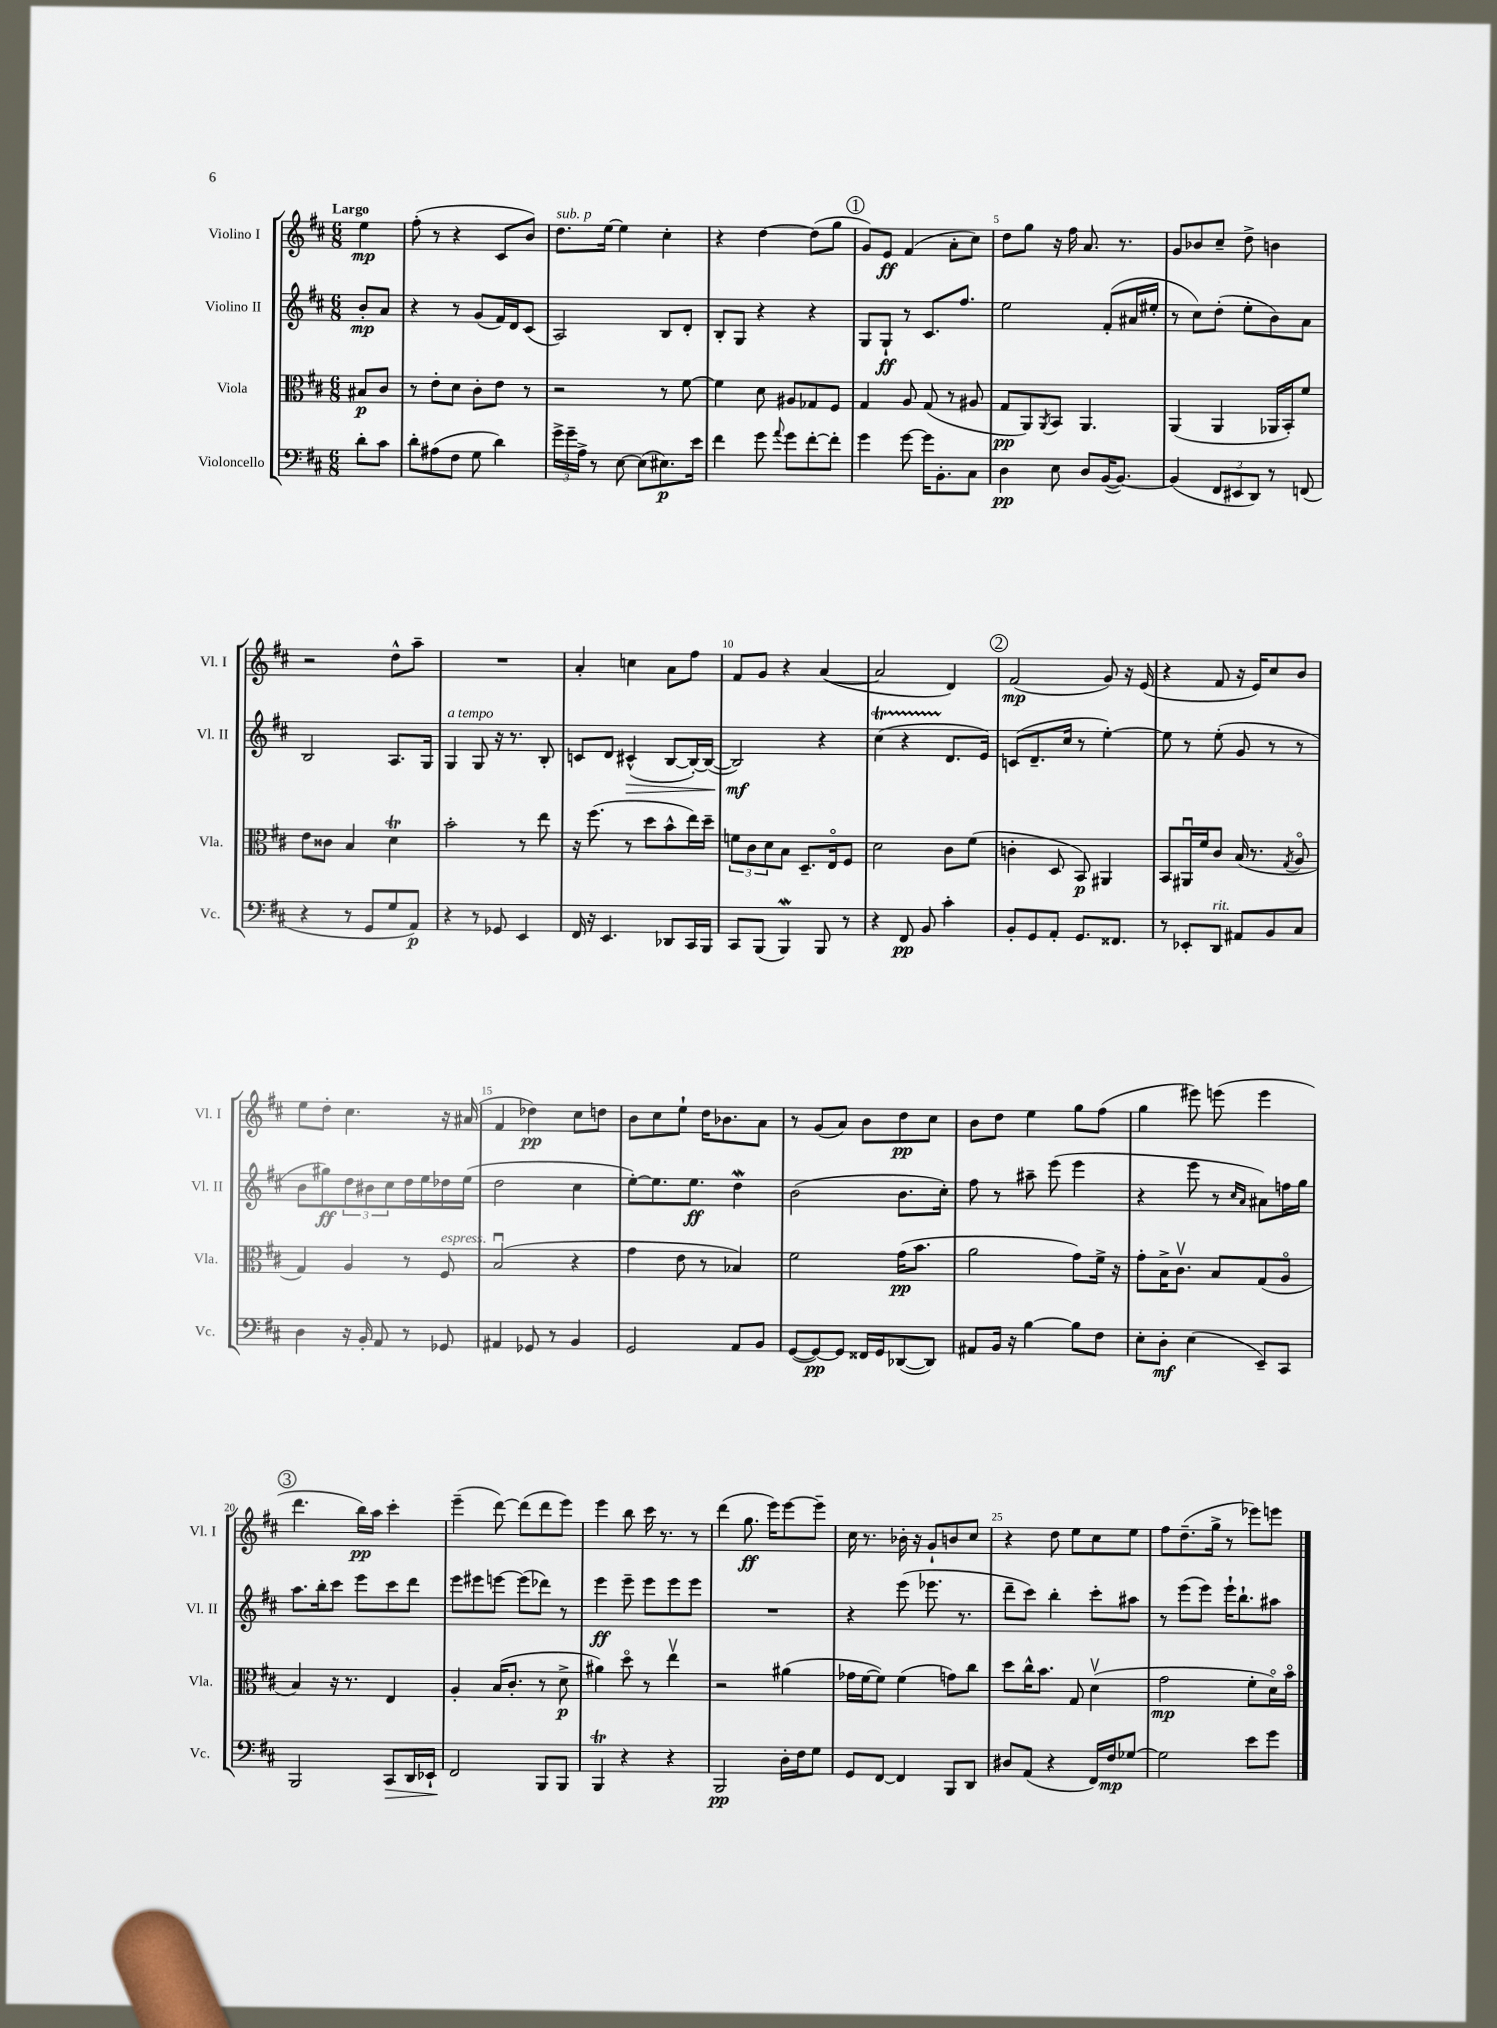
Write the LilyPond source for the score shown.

<<
\new StaffGroup <<
\new Staff = "s0" \with { instrumentName = "Violino I" shortInstrumentName = "Vl. I" } {
    \clef treble \key d \major \numericTimeSignature \time 6/8 \partial 4 \tempo "Largo"
    e''4\mp |
    fis''8-.( r8 r4 cis'8 b'8) |
    d''8.^\markup { \italic "sub. p" } e''16~ e''4 cis''4-. |
    r4 d''4~ d''8( g''8 |
    \mark \markup { \circle "1" } g'8) e'8\ff fis'4( a'8-. cis''8) |
    d''8 g''8 r16 fis''16 a'8. r8. |
    g'8 bes'8 cis''8-- d''8-> b'4 |
    r2 d''8-^ a''8-- |
    R2. |
    a'4-. c''4 a'8 fis''8 |
    fis'8 g'8 r4 a'4~( |
    a'2 d'4) |
    \mark \markup { \circle "2" } fis'2\mp( g'8) r16 e'16( |
    r4 fis'8 r16 e'16) cis''8 b'8 |
    e''8 d''8-. cis''4. r16 ais'16( |
    fis'4 des''4\pp) cis''8 d''8 |
    b'8 cis''8 e''8-! d''16 bes'8. a'8 |
    r8 g'8( a'8) b'8 d''8\pp cis''8 |
    b'8 d''8 e''4 g''8 fis''8( |
    g''4 eis'''8) e'''8( e'''4 |
    \mark \markup { \circle "3" } d'''4. b''16\pp) a''16 cis'''4-. |
    e'''4--( d'''8~) d'''8( d'''8 e'''8) |
    e'''4 b''8 cis'''16 r8. r8 |
    d'''4( g''8.\ff e'''16) e'''8~ e'''8-- |
    cis''16 r8. bes'16-. r16 g'8-! b'8 cis''8 |
    r4 d''8 e''8 cis''8 e''8 |
    fis''8 d''8.--( g''16-> r8 ees'''8) e'''8 \bar "|." |
}
\new Staff = "s1" \with { instrumentName = "Violino II" shortInstrumentName = "Vl. II" } {
    \clef treble \key d \major \numericTimeSignature \time 6/8 \partial 4
    b'8-.\mp a'8 |
    r4 r8 g'8( fis'16) d'16 cis'8( |
    a2) b8 d'8-. |
    b8-. g8 r4 r4 |
    \mark \markup { \circle "1" } g8 g8-!\ff r8 cis'8. fis''8. |
    e''2 fis'8-.( ais'16 eis''16-. |
    r8 cis''8) d''8-.( e''8-. b'8) a'8 |
    b2 a8. g16 |
    g4^\markup { \italic "a tempo" } g8 r16 r8. b8-. |
    c'8 d'8 cis'4-^\>( b8~ b16~-.) b16~( |
    b2\mf\!) r4 |
    cis''4\startTrillSpan( r4 d'8.\stopTrillSpan e'16) |
    \mark \markup { \circle "2" } c'8( d'8.-- cis''16 r8 e''4~-.) |
    e''8 r8 e''8-.( g'8 r8 r8 |
    b'8 gis''8\ff) \tuplet 3/2 { d''8 bis'8 cis''8 } d''16 e''16 des''16 e''16( |
    d''2 cis''4 |
    e''8~-.) e''8. e''8.\ff d''4\mordent |
    b'2( b'8. cis''16-.) |
    fis''8 r8 ais''8-- e'''8( e'''4 |
    r4 e'''8 r8 \grace { cis''16 a'16 } ais'8) f''16 g''16 |
    \mark \markup { \circle "3" } a''8. b''16-. cis'''8 e'''8 cis'''8 d'''8 |
    e'''8 eis'''8 e'''8~ e'''8( des'''8) r8 |
    e'''4\ff e'''8-- e'''8 e'''8 e'''8 |
    R2. |
    r4 e'''8( ees'''8. r8. |
    d'''8-- cis'''8) b''4-. cis'''8-. ais''8 |
    r8 e'''8( e'''8) e'''16-! b''8.-! ais''8 \bar "|." |
}
\new Staff = "s2" \with { instrumentName = "Viola" shortInstrumentName = "Vla." } {
    \clef alto \key d \major \numericTimeSignature \time 6/8 \partial 4
    bis8\p cis'8 |
    r8 e'8-. d'8 cis'8-. e'8 r8 |
    r2 r8 fis'8~ |
    fis'4 d'8 ais8 ges8 fis8 |
    \mark \markup { \circle "1" } g4 a8 g8( r8 ais8 |
    g8\pp a,8) \acciaccatura { a,8 } b,8 a,4. |
    a,4( a,4 aes,16 b,16-.) fis'8 |
    e'8 cisis'8 b4 d'4\trill |
    b'2-. r8 e''8 |
    r16 fis''8.( r8 d''8 b'8-^ e''16) d''16-- |
    \tuplet 3/2 { f'8 cis'8 d'8 } b8 d8.-- e16\flageolet fis8 |
    d'2 cis'8 fis'8( |
    \mark \markup { \circle "2" } c'4-. d8 b,8\p) ais,4 |
    b,8 ais,16\downbow fis'16 cis'8 b16( r8. \acciaccatura { g8 } a8\flageolet |
    g4) a4 r8 fis8^\markup { \italic "espress." } |
    b2\downbow( r4 |
    g'4 e'8 r8 bes4) |
    fis'2 g'16\pp( b'8. |
    a'2 g'8) fis'16-> r16 |
    g'8-. b16-> cis'8.\upbow b8 g8( a8\flageolet |
    \mark \markup { \circle "3" } b4) r16 r8. e4 |
    a4-. b16( cis'8.-. r8 d'8->\p |
    ais'4) d''8\flageolet r8 e''4\upbow |
    r2 ais'4( |
    ges'16 fis'16~ fis'8) fis'4( g'8) cis''8 |
    d''8 cis''16-^ b'8. g8 d'4\upbow( |
    g'2\mp fis'8-. d'16\flageolet) b'16\flageolet \bar "|." |
}
\new Staff = "s3" \with { instrumentName = "Violoncello" shortInstrumentName = "Vc." } {
    \clef bass \key d \major \numericTimeSignature \time 6/8 \partial 4
    d'8-. cis'8 |
    d'8-. ais8( fis8 g8 d'4) |
    \tuplet 3/2 { g'16-> g'16-- a16-> } r8 e8~ e8( eis8.\p) e'16 |
    fis'4 g'8 \appoggiatura { a'8 } g'8 fis'8~-. fis'8-. |
    \mark \markup { \circle "1" } g'4 g'8~ g'16 b,8.-. cis8 |
    d4\pp e8 d8 b,16~( b,8.~) |
    b,4( \tuplet 3/2 { fis,8 eis,8 d,8) } r8 f,8( |
    r4 r8 g,8 g8 a,8\p) |
    r4 r8 ges,8 e,4 |
    fis,16 r16 e,4. des,8 cis,16 b,,16 |
    cis,8 b,,8( b,,4\mordent) b,,8 r8 |
    r4 fis,8\pp b,8 cis'4-. |
    \mark \markup { \circle "2" } b,8-. g,8 a,8-. g,8. fisis,8. |
    r8 ees,8-. d,8^\markup { \italic "rit." } ais,8 b,8 cis8 |
    d4 r16 b,16-. a,8 r8 ges,8 |
    ais,4 ges,8 r8 b,4 |
    g,2 a,8 b,8 |
    g,8~( g,8~\pp) g,8 fisis,16 g,16 des,8~( des,8) |
    ais,8 b,16 r16 b4~ b8 fis8 |
    e8-. d8-.\mf e4( e,8--) cis,8 |
    \mark \markup { \circle "3" } b,,2 cis,8\> d,16 ees,16-! |
    fis,2\! b,,8 b,,8 |
    b,,4\trill r4 r4 |
    b,,2\pp d16-. fis16 g8 |
    g,8 fis,8~ fis,4 b,,8 d,8 |
    dis8 a,8( r4 fis,16) fis16\mp ges8~ |
    ges2 e'8 g'8 \bar "|." |
}
>>
>>
\layout { \context { \Score \override BarNumber.break-visibility = ##(#f #t #t) barNumberVisibility = #(every-nth-bar-number-visible 5) } }
